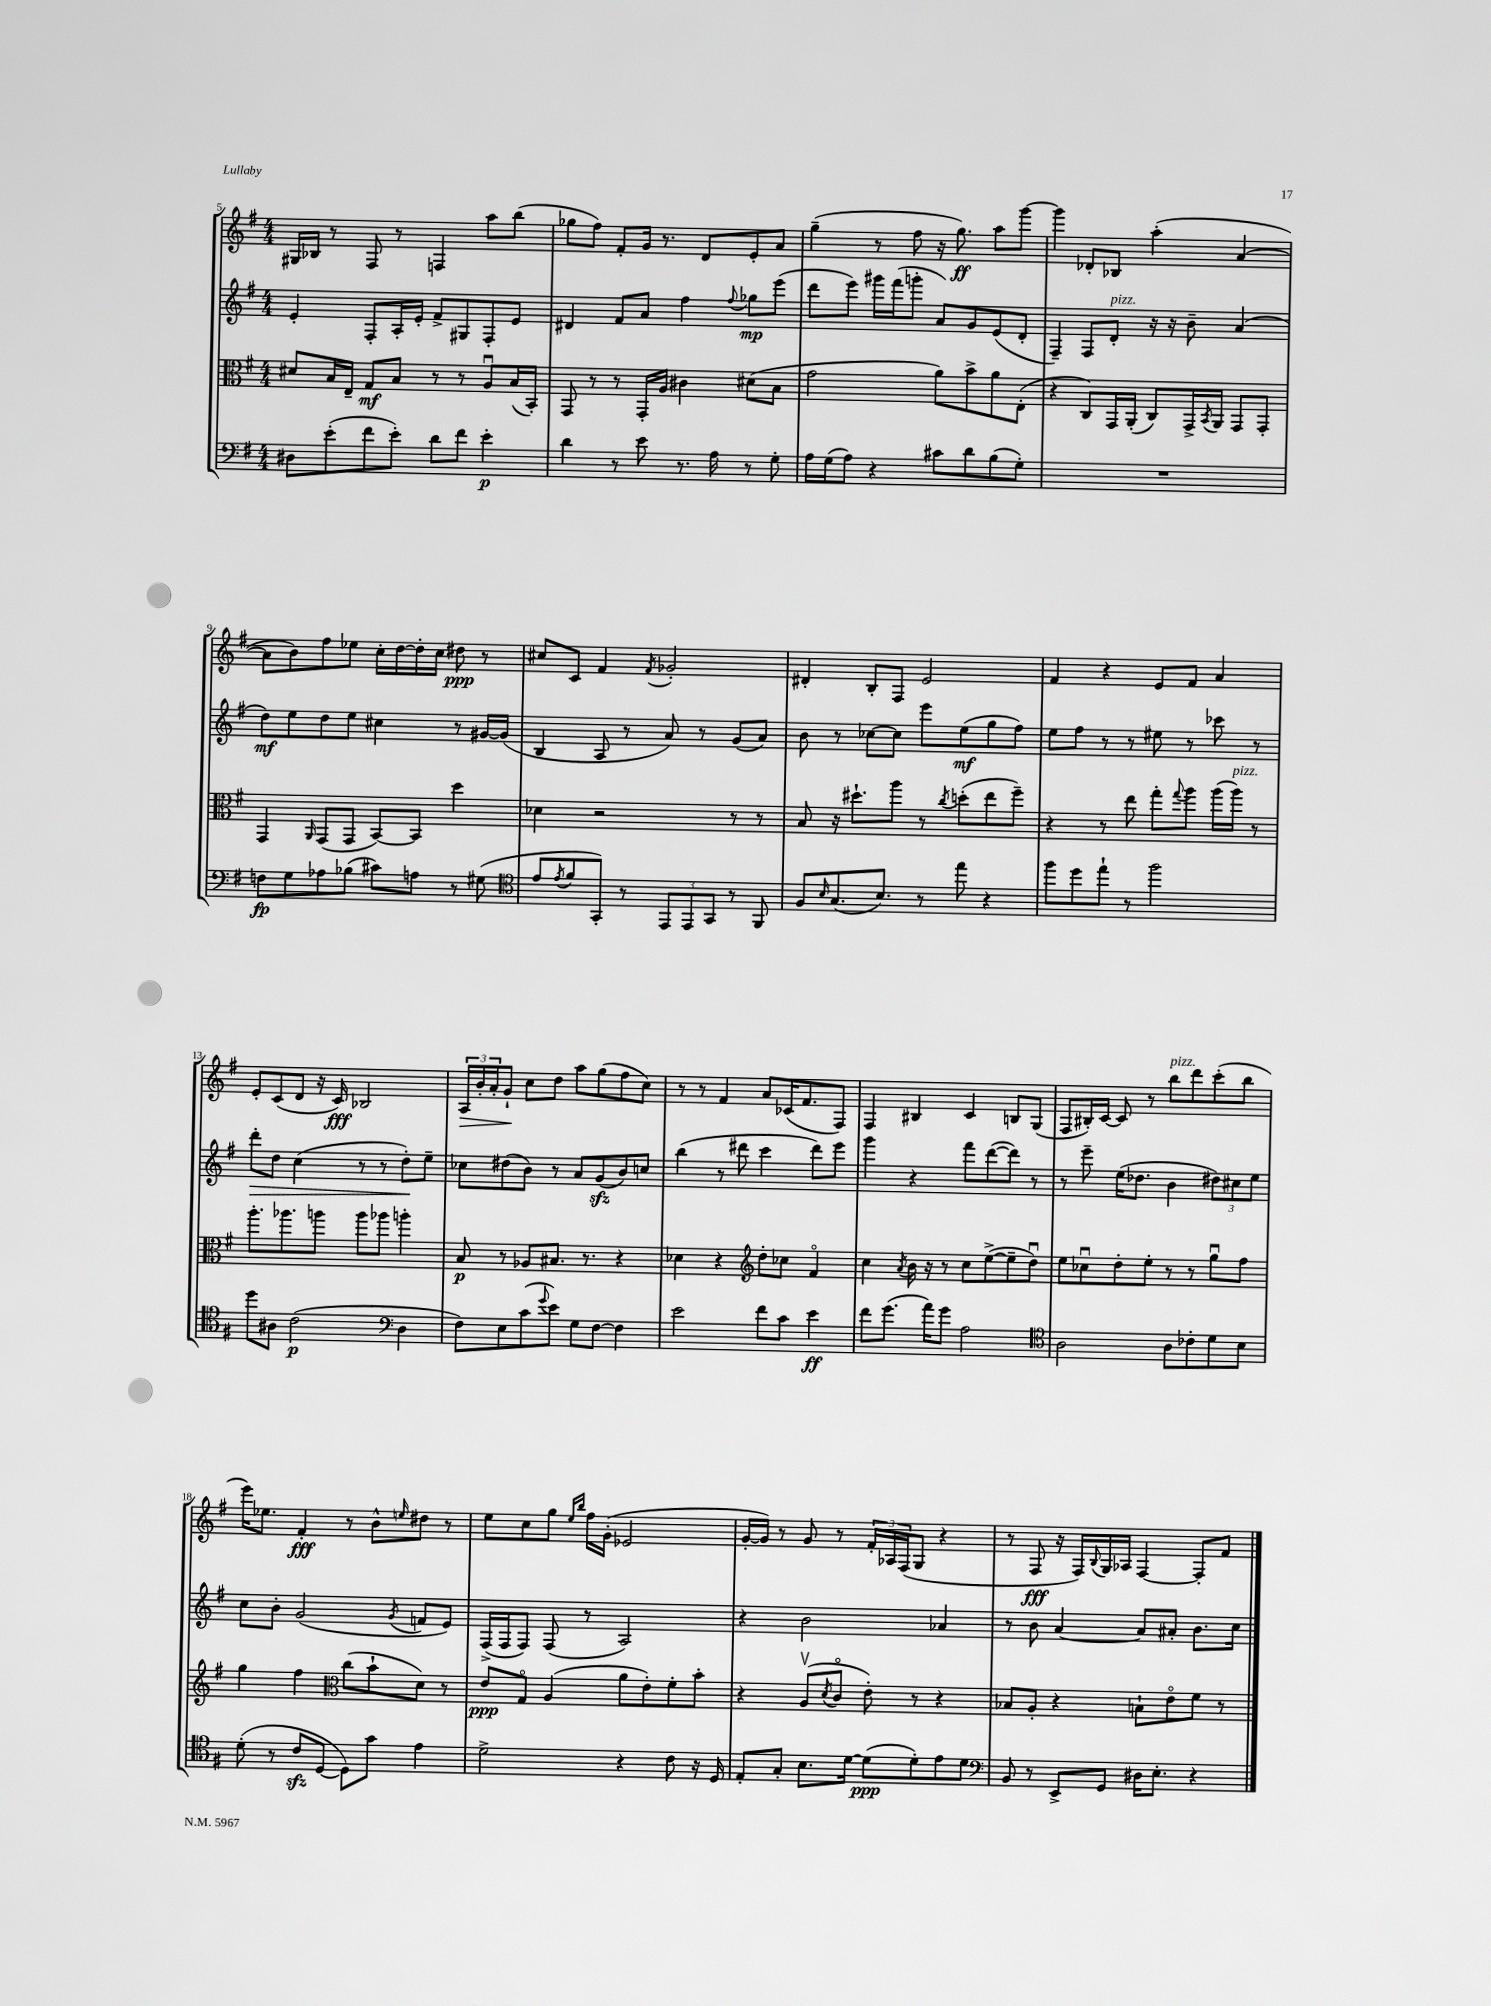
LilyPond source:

<<
\new StaffGroup <<
\new Staff = "s0" {
    \clef treble \key g \major \numericTimeSignature \time 4/4
    gis16 bes16 r8 fis8 r8 f4 a''8 b''8( |
    ges''8 fis''8) fis'8-. g'16 r8. d'8 e'8-. a'8 |
    g''4--( r8 fis''8 r16 g''8.\ff) a''8 g'''8~ |
    g'''4 des'8-. bes8 a''4-.( a'4~ |
    a'8 b'8) fis''8 ees''8 c''16-. d''16~ d''16-. c''16 dis''8\ppp r8 |
    cis''8 c'8 fis'4 \acciaccatura { fis'8 } ges'2-. |
    dis'4-. b8-. fis8 e'2 |
    fis'4 r4 e'8 fis'8 a'4 |
    e'8-. c'8( d'8 r16 c'16\fff) bes2 |
    \tuplet 3/2 { a16\> b'16-. a'16-. } g'8-!\! c''8 d''8 a''8 g''8( fis''8 c''8) |
    r8 r8 fis'4 a'8 ces'16( fis'8. fis8) |
    fis4 bis4 c'4 b8 g8( |
    fis8 bis16-.) c'16~ c'8 r8 b''8^\markup { \italic "pizz." } d'''8 c'''8-.( b''8 |
    e'''16) ees''8. fis'4-.\fff r8 b'8-^ \grace { e''16 } dis''8 r8 |
    e''8 c''8 g''8 \grace { e''16 b''16 } fis''16 g'16-.( ees'2 |
    g'16~-. g'16) r8 g'8 r8 \tuplet 3/2 { fis'16-. aes16 fis16( } g8 r4 |
    r8 fis8\fff r16 fis16) \appoggiatura { b8 } g16 aes16 fis4~ fis8-. fis'8 \bar "|." |
}
\new Staff = "s1" {
    \clef treble \key g \major \numericTimeSignature \time 4/4
    e'4-. fis8-. a16-. e'16-. fis'8-> gis8 fis8-. e'8 |
    dis'4 fis'8 a'8 fis''4 \appoggiatura { fis''8 } ges''8\mp e'''8( |
    d'''8 e'''8) gis'''16 fis'''16( g'''8-. a'8) g'8 e'8( d'8-. |
    fis4--) fis8 d'8-.^\markup { \italic "pizz." } r16 r16 b'8-- a'4( |
    d''8\mf) e''8 d''8 e''8 cis''4 r8 gis'16~ gis'16( |
    b4 a8 r8 a'8) r8 g'8( a'8) |
    b'8 r8 ces''8~ ces''8 e'''8 e''8\mf( g''8 fis''8) |
    e''8 fis''8 r8 r8 eis''8 r8 ces'''8 r8 |
    d'''8-.\> d''8 c''4( r8 r8 d''8-.\!) e''8-- |
    ces''8 dis''8( b'8) r8 a'8 g'8\sfz( b'8) c''8 |
    b''4( r8 dis'''8 c'''4 dis'''8) e'''8 |
    g'''4 r4 fis'''8 d'''8~( d'''8) r8 |
    r8 e'''8-- e''16( des''8. b'4 \tuplet 3/2 { dis''8) cis''8 e''8 } |
    c''8 b'8-. g'2( \acciaccatura { g'8 } f'8 e'8) |
    fis16->( fis16 fis8) fis8( r8 a2) |
    r4 b'2 aes'4 |
    r8 b'8 a'4~ a'8 ais'8-. b'8. c''16 \bar "|." |
}
\new Staff = "s2" {
    \clef alto \key g \major \numericTimeSignature \time 4/4
    dis'8 b16 e16-- g8\mf b8 r8 r8 a8\downbow b16( b,16-.) |
    g,8 r8 r8 g,16-. a16 cis'4 dis'8( b8 |
    g'2 a'8) b'8-> a'8 e8-.( |
    r4 c8) g,16 a,16-.( c8) g,16-> \acciaccatura { b,8 } a,16 g,8 g,8-. |
    g,4 \grace { a,16 } g,8( g,8 b,8~) b,8 d''4 |
    des'4 r2 r8 r8 |
    b8 r16 dis''8.-! a''8 r8 \acciaccatura { c''8 } d''8-.( e''8 fis''8--) |
    r4 r8 e''8 g''8-. \appoggiatura { g''8 } a''8 a''16( a''16^\markup { \italic "pizz." }) r8 |
    a''8.-. aes''8. a''8 a''8 aes''8 a''4-. |
    b8\p r8 aes8 bis8. r8. r4 |
    des'4 r4 \clef treble d''8-. ces''8 fis'4\flageolet |
    c''4 \acciaccatura { a'8 } b'16 r16 r8 c''8 e''8~->( e''8-- d''8\downbow) |
    e''8 ces''8\downbow d''8-. e''8-. r8 r8 g''8\downbow fis''8 |
    g''4 fis''4 \clef alto c''8( b'8-! d'8) r8 |
    e'8\ppp g8\flageolet a4( a'8 e'8-.) fis'8-. b'8-. |
    r4 a8\upbow( \acciaccatura { d'8 } c'8\flageolet e'8-.) r8 r4 |
    bes8 a8-. r4 b8-! e'8\flageolet fis'8 r8 \bar "|." |
}
\new Staff = "s3" {
    \clef bass \key g \major \numericTimeSignature \time 4/4
    dis8 e'8-.( fis'8 e'8-.) d'8 fis'8 e'4-.\p |
    d'4 r8 e'8 r8. a16 r8 g8-. |
    a16 g16( a8) r4 cis'8 d'8 b8( g8-.) |
    R1 |
    f8\fp g8 aes8 bes8( cis'8) a8 r8 gis8( |
    \clef tenor e'8 \acciaccatura { e'8 } fis'8 g,8-.) r8 \tuplet 3/2 { e,8 e,8 g,8 } r8 fis,8 |
    fis8 \grace { b16 } g8.( b8.) r8 e''8 r4 |
    fis''8 d''8 e''8-! r8 fis''2 |
    d''8 ais8 c'2\p( \clef bass d4 |
    fis8) e8 c'8( \appoggiatura { g'8 } e'8) g8 fis8~ fis4 |
    e'2 fis'8 c'8 e'4\ff |
    fis'8 g'8.( a'16) g'8 a2 |
    \clef tenor a2 a8 ces'8-. d'8 b8 |
    d'8-.( r8 c'8\sfz d8~ d8) g'8 e'4 |
    d'2-> r4 c'8 r16 d16 |
    e8-. g8-. b8. d'16~ d'8\ppp( d'8-.) e'8 d'8 |
    \clef bass b,8 r8 e,8-> g,8 dis16 e8.-. r4 \bar "|." |
}
>>
>>
\layout { \context { \Score currentBarNumber = #5 } }
